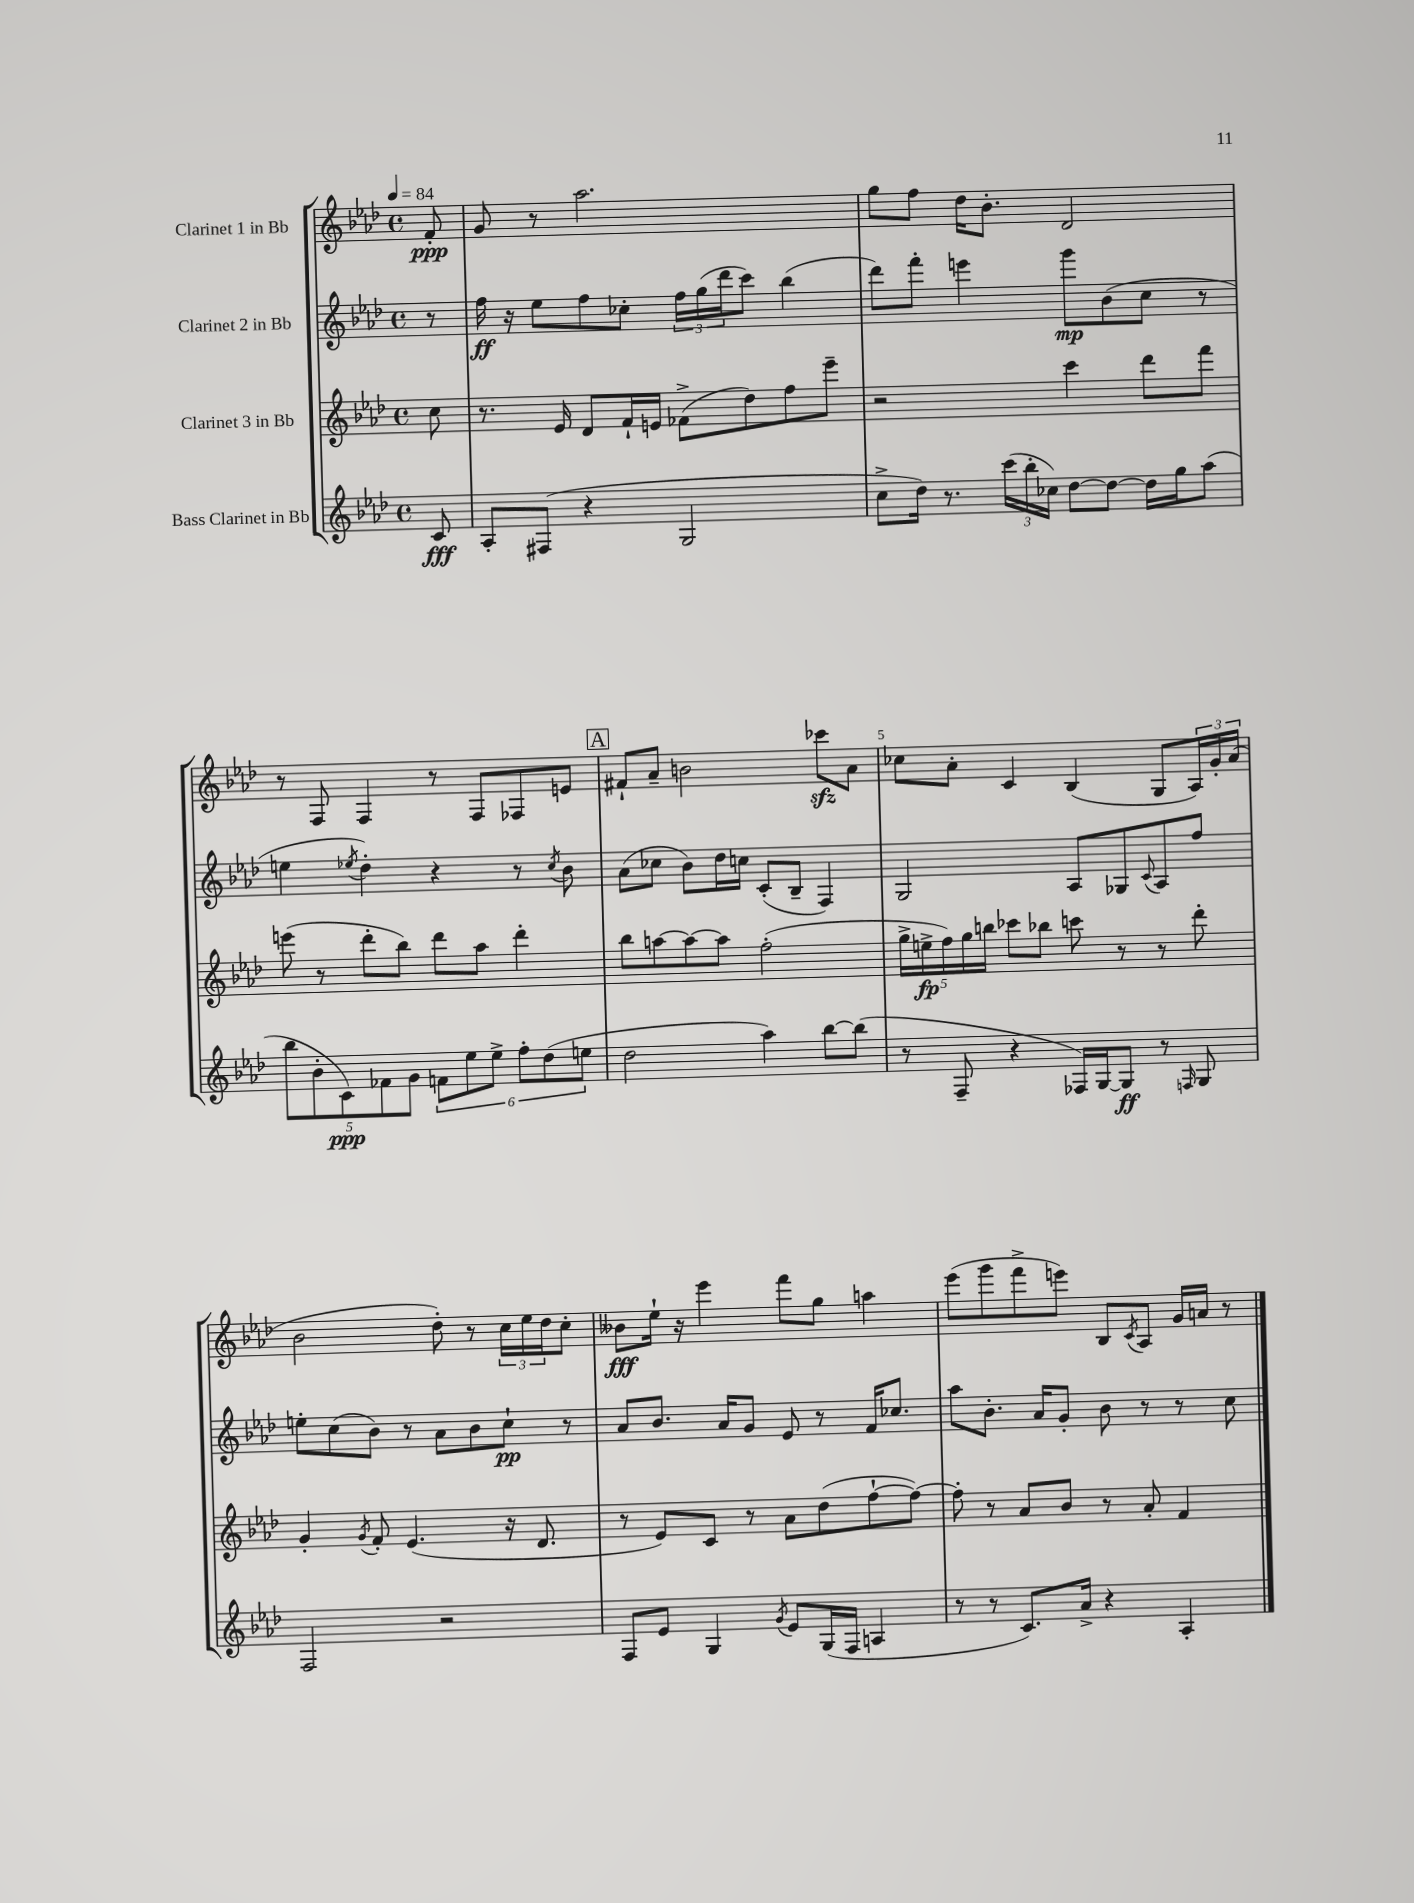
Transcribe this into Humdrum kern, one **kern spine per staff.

**kern	**dynam	**kern	**dynam	**kern	**dynam	**kern	**dynam
*part4	*part4	*part3	*part3	*part2	*part2	*part1	*part1
*staff4	*staff4	*staff3	*staff3	*staff2	*staff2	*staff1	*staff1
*I"Bass Clarinet in Bb	*	*I"Clarinet 3 in Bb	*	*I"Clarinet 2 in Bb	*	*I"Clarinet 1 in Bb	*
*clefG2	*	*clefG2	*	*clefG2	*	*clefG2	*
*k[b-e-a-d-]	*	*k[b-e-a-d-]	*	*k[b-e-a-d-]	*	*k[b-e-a-d-]	*
*M4/4	*	*M4/4	*	*M4/4	*	*M4/4	*
*met(c)	*	*met(c)	*	*met(c)	*	*met(c)	*
*MM84	*	*MM84	*	*MM84	*	*MM84	*
=	=	=	=	=	=	=	=
8c/	fff	8cc\	.	8r	.	8f'/	ppp
=1	=1	=1	=1	=1	=1	=1	=1
8A-'/L	.	8.r	.	16ff\	ff	8g/	.
.	.	.	.	16r	.	.	.
(8F#X/J	.	.	.	8ee-\L	.	8r	.
.	.	16e-/	.	.	.	.	.
4r	.	8d-/L	.	8ff\	.	2.aa-\	.
.	.	16f`/L	.	8cc-X'\J	.	.	.
.	.	16en/JJ	.	.	.	.	.
2G/	.	(8f-X^\L	.	24ff\LL	.	.	.
.	.	.	.	(24gg\	.	.	.
.	.	.	.	24ddd-\J	.	.	.
.	.	8dd-\)	.	8ccc\J)	.	.	.
.	.	8ff\	.	(4bb-\	.	.	.
.	.	8eee-~\J	.	.	.	.	.
=2	=2	=2	=2	=2	=2	=2	=2
8cc^\L	.	2r	.	8ddd-\L)	.	8gg\L	.
16dd-\Jk)	.	.	.	8fff'\J	.	8ff\J	.
8.r	.	.	.	.	.	.	.
.	.	.	.	4eeen\	.	16dd-\KL	.
.	.	.	.	.	.	8.b-'\J	.
(24ccc\LL	.	.	.	.	.	.	.
24bb-'\	.	.	.	.	.	.	.
24cc-X\JJ)	.	.	.	.	.	.	.
[8dd-\L	.	4ccc\	.	8ggg\L	mp	2d-/	.
8dd-\J_	.	.	.	(8b-\	.	.	.
16dd-\LL]	.	8ddd-\L	.	8cc\J	.	.	.
16gg\J	.	.	.	.	.	.	.
(8aa-\J	.	8fff\J	.	8r	.	.	.
!!LO:LB:g=z
=3	=3	=3	=3	=3	=3	=3	=3
10bb-\L	.	(8eeen\	.	4een\	.	8r	.
10b-'\	.	.	.	.	.	.	.
.	.	8r	.	.	.	8F/	.
10c\)	ppp	.	.	.	.	.	.
.	.	.	.	8qee-X/	.	.	.
.	.	8ddd-'\L	.	4dd-'\)	.	4F/	.
10f-X\	.	.	.	.	.	.	.
.	.	8bb-\J)	.	.	.	.	.
10g\J	.	.	.	.	.	.	.
12fn\L	.	8ddd-\L	.	4r	.	8r	.
12ee-\	.	.	.	.	.	.	.
.	.	8aa-\J	.	.	.	8F/L	.
12ee-^\J	.	.	.	.	.	.	.
12ff'\L	.	4ddd-'\	.	8r	.	8F-X/	.
(12dd-\	.	.	.	.	.	.	.
.	.	.	.	8qcc/	.	.	.
.	.	.	.	8b-\	.	8en/J	.
12een\J	.	.	.	.	.	.	.
!!LO:REH:place=s1:t=A
=4	=4	=4	=4	=4	=4	=4	=4
2dd-\	.	8bb-\L	.	(8a-\L	.	8f#X`/L	.
.	.	[8aan\	.	8cc-X\J	.	8a-~/J	.
.	.	8aa\_	.	8b-\L)	.	2bn\	.
.	.	8aa\J]	.	16dd-\L	.	.	.
.	.	.	.	16ccn\JJ	.	.	.
4aa-\)	.	(2ff'\	.	(8c'/L	.	.	.
.	.	.	.	8B-~/J	.	.	.
[8bb-\L	.	.	.	4F/)	.	8ccc-Xzz\L	.
(8bb-\J]	.	.	.	.	.	8a-\J	.
=5	=5	=5	=5	=5	=5	=5	=5
8r	.	20gg^\LL	.	2G/	.	8cc-X\L	.
.	.	20een^\	fp	.	.	.	.
.	.	20ff\)	.	.	.	.	.
8F~/	.	.	.	.	.	8a-'\J	.
.	.	20gg\	.	.	.	.	.
.	.	20bbn\JJ	.	.	.	.	.
4r	.	8ccc-X\L	.	.	.	4c/	.
.	.	8bb-X\J	.	.	.	.	.
16F-X/LL)	.	8cccn\	.	8A-/L	.	(4B-/	.
[16G/J	.	.	.	.	.	.	.
8G/J]	ff	8r	.	8G-X/	.	.	.
.	.	.	.	8qqc/	.	.	.
8r	.	8r	.	8A-/	.	8G/L	.
16qqFn/	.	.	.	.	.	.	.
8G/	.	8ddd-'\	.	8ff/J	.	24A-/L)	.
.	.	.	.	.	.	24g'/	.
.	.	.	.	.	.	(24a-/JJ	.
!!LO:LB:g=z
=6	=6	=6	=6	=6	=6	=6	=6
2F/	.	4g'/	.	8een'\L	.	2b-\	.
.	.	.	.	(8cc\	.	.	.
.	.	8qg/	.	.	.	.	.
.	.	8f'/	.	8b-\J)	.	.	.
.	.	(4.e-/	.	8r	.	.	.
2r	.	.	.	8a-\L	.	8dd-'\)	.
.	.	.	.	8b-\	.	8r	.
.	.	16r	.	8cc`\J	pp	24cc\LL	.
.	.	.	.	.	.	24ee-\	.
.	.	8.d-/	.	.	.	.	.
.	.	.	.	.	.	24dd-\J	.
.	.	.	.	8r	.	8cc'\J	.
=7	=7	=7	=7	=7	=7	=7	=7
8F/L	.	8r	.	8a-/L	.	8b--X\L	fff
8e-/J	.	8e-/L)	.	8.b-/J	.	16ee-`\Jk	.
.	.	.	.	.	.	16r	.
4G/	.	8c/J	.	.	.	4eee-\	.
.	.	.	.	16a-/KL	.	.	.
.	.	8r	.	8g/J	.	.	.
8qg/	.	.	.	.	.	.	.
8e-/L	.	8a-\L	.	8e-/	.	8fff\L	.
(16G/L	.	(8dd-\	.	8r	.	8gg\J	.
16F/JJ	.	.	.	.	.	.	.
4An/	.	[8ff`\	.	16f/KL	.	4aan\	.
.	.	.	.	8.cc-X/J	.	.	.
.	.	8ff\J_)	.	.	.	.	.
=8	=8	=8	=8	=8	=8	=8	=8
8r	.	8ff'\]	.	8aa-\L	.	(8eee-\L	.
8r	.	8r	.	8.b-'\J	.	8ggg\	.
8.c/L)	.	8a-/L	.	.	.	8fff^\	.
.	.	.	.	16a-/KL	.	.	.
.	.	8b-/J	.	8g'/J	.	8eeen\J)	.
16a-^/Jk	.	.	.	.	.	.	.
4r	.	8r	.	8b-\	.	8B-/L	.
.	.	.	.	.	.	8qc/	.
.	.	8a-'/	.	8r	.	8A-/J	.
4A-'/	.	4f/	.	8r	.	16g/LL	.
.	.	.	.	.	.	16an/JJ	.
.	.	.	.	8cc\	.	8r	.
==	==	==	==	==	==	==	==
*-	*-	*-	*-	*-	*-	*-	*-
